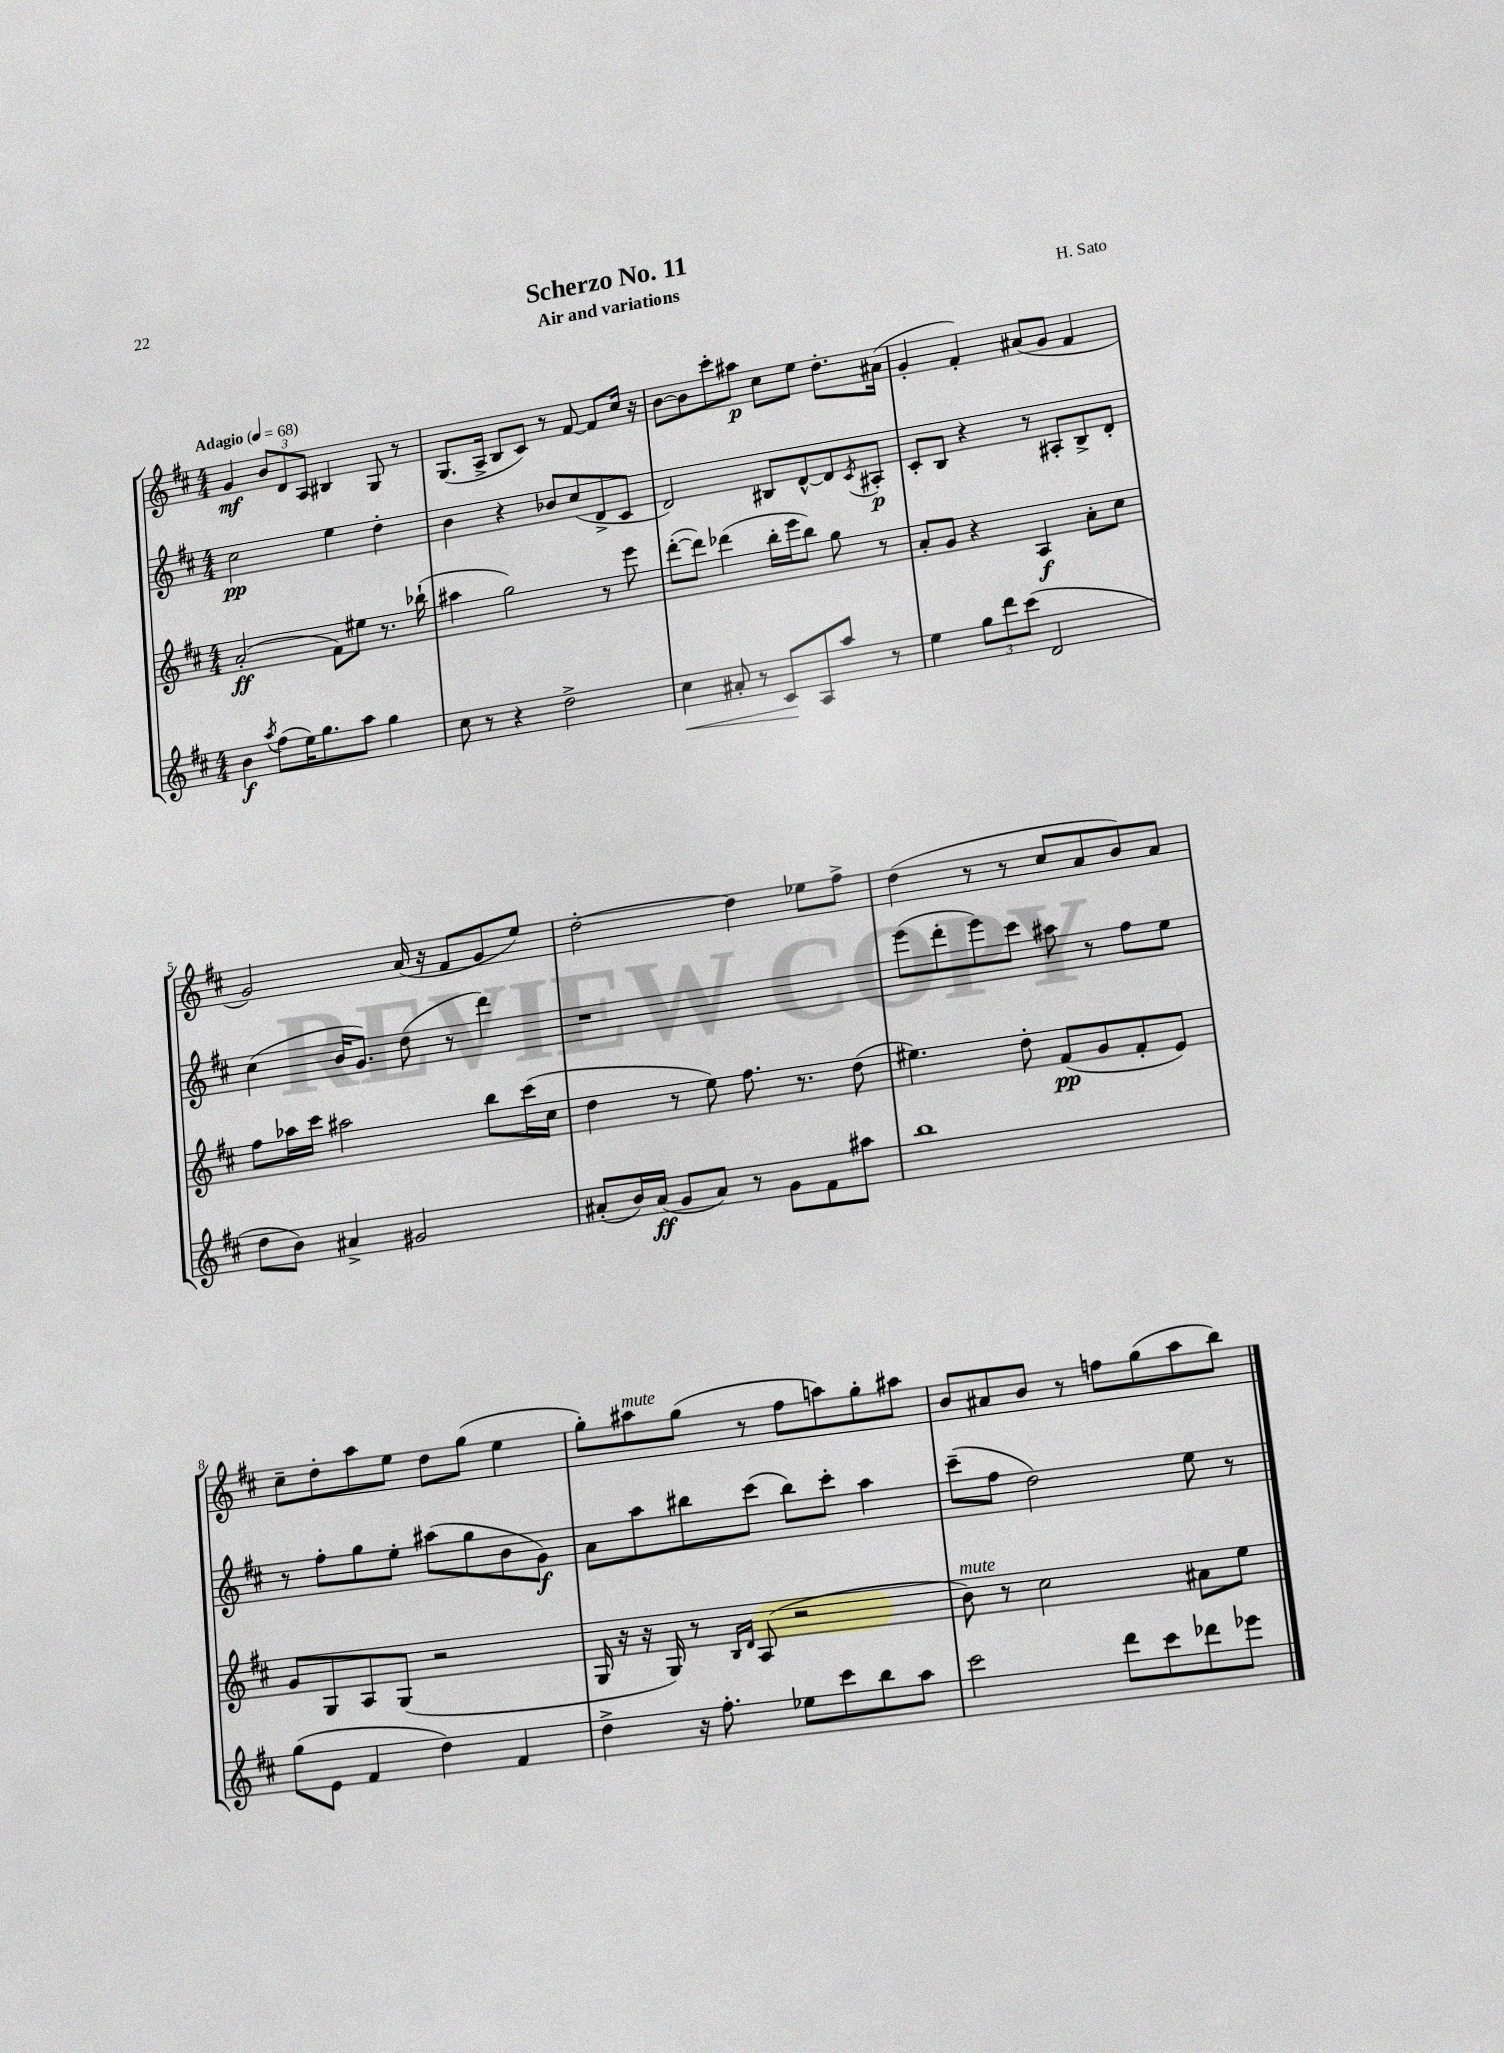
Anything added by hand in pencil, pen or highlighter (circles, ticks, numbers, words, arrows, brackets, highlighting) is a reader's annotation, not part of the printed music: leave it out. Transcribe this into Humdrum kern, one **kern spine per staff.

**kern	**kern	**kern	**kern
*staff4	*staff3	*staff2	*staff1
*clefG2	*clefG2	*clefG2	*clefG2
*k[f#c#]	*k[f#c#]	*k[f#c#]	*k[f#c#]
*M4/4	*M4/4	*M4/4	*M4/4
*MM68	*MM68	*MM68	*MM68
4b	(2a'	2cc#	4g
8qaa	.	.	.
(8ff#	.	.	12b
.	.	.	12d
16ee)	.	.	.
.	.	.	12A
8.gg	.	.	.
.	8f#)	4ee	4B#
8aa	8ee#	.	.
4gg	8.r	4dd'	8G
.	.	.	8r
.	(16bb-`	.	.
=	=	=	=
8cc#	4aa#	4b	(8.G
8r	.	.	.
.	.	.	16A^
4r	2gg)	4r	8B
.	.	.	8c#)
2dd^	.	8b-	8r
.	.	(8cc#	[8f#
.	8r	8d^	8f#]
.	8eee	8c#	16cc#
.	.	.	16r
=	=	=	=
4cc#	([8ddd'	2d)	[8b
.	8ddd])	.	8b]
8a#'	(4ddd-	.	8ccc#'
8r	.	.	8aa#
8c#	16bb'	8B#	8cc#
.	16eee	.	.
8A	8bb)	[8d^^	8ee
8aa	8gg	8d]	8.dd'
.	.	8qc#	.
8r	8r	8A#'	.
.	.	.	(16a#
=	=	=	=
4ee	8a'	8c#'	4g'
.	8g	8B	.
12gg	4r	4r	4f#')
12ddd	.	.	.
(12ccc#	.	.	.
2d	4A	8r	(8a#
.	.	8A#'	8g
.	8a'	8B^	4f#
.	8cc#	8d'	.
=	=	=	=
8dd	8ff#	(4cc#	2g)
8b)	16aa-	.	.
.	16ccc#	.	.
4a#^	2aa#	16b	.
.	.	8.g)	.
2g#	.	(8dd	(16a
.	.	.	16r
.	.	8r	8f#
.	8bb	4ddd)	8g
.	(16ccc#	.	8ee)
.	16cc#	.	.
=	=	=	=
(8a#'	4dd	1r	[2dd'
16b)	.	.	.
(16a#	.	.	.
8g	8r	.	.
8a#)	8ee)	.	.
8r	8.ff#	.	4dd]
8g	.	.	.
.	8.r	.	.
8f#	.	.	8ee-
8aa#	(8dd	.	8ff#^
=	=	=	=
1bb	4.ee#)	(8eee	(4dd
.	.	8ddd'	.
.	.	8eee)	8r
.	8dd'	8ccc#	8r
.	(8f#	8aa#	8cc#
.	8g	8r	8a
.	8f#'	8ff#	8b)
.	8e)	8ee	8a
=	=	=	=
(8gg	8g	8r	8cc#~
8e	8G	8ff#'	8dd'
4f#	8A	8gg	8aa
.	(8G	8ee'	8ee
4dd)	2r	(8aa#	8dd
.	.	8gg	(8gg
4f#	.	8b	4ee
.	.	8g)	.
=	=	=	=
4dd^	16G	8a	8gg')
.	16r	.	.
.	16r	8aa	8aa#
.	16G)	.	.
16r	8r	8bb#	(8gg
8.ff#'	.	.	.
.	16qqB	.	.
.	16qqd	.	.
.	(8A	(8ccc#	8r
8ee-	2r	8bb#)	8ff#
8ccc#	.	8ccc#'	8aa)
8bb	.	4aa	8gg'
8aa	.	.	8aa#
=	=	=	=
2ccc#	8b)	(8ccc#~	8b
.	8r	8ff#	8a#
.	2cc#	2dd)	8b
.	.	.	8r
8ddd	.	.	8ff
8ccc#	.	.	(8gg
8ddd-	8a#	8ee	8aa
8eee-	8ee	8r	8bb)
==	==	==	==
*-	*-	*-	*-
